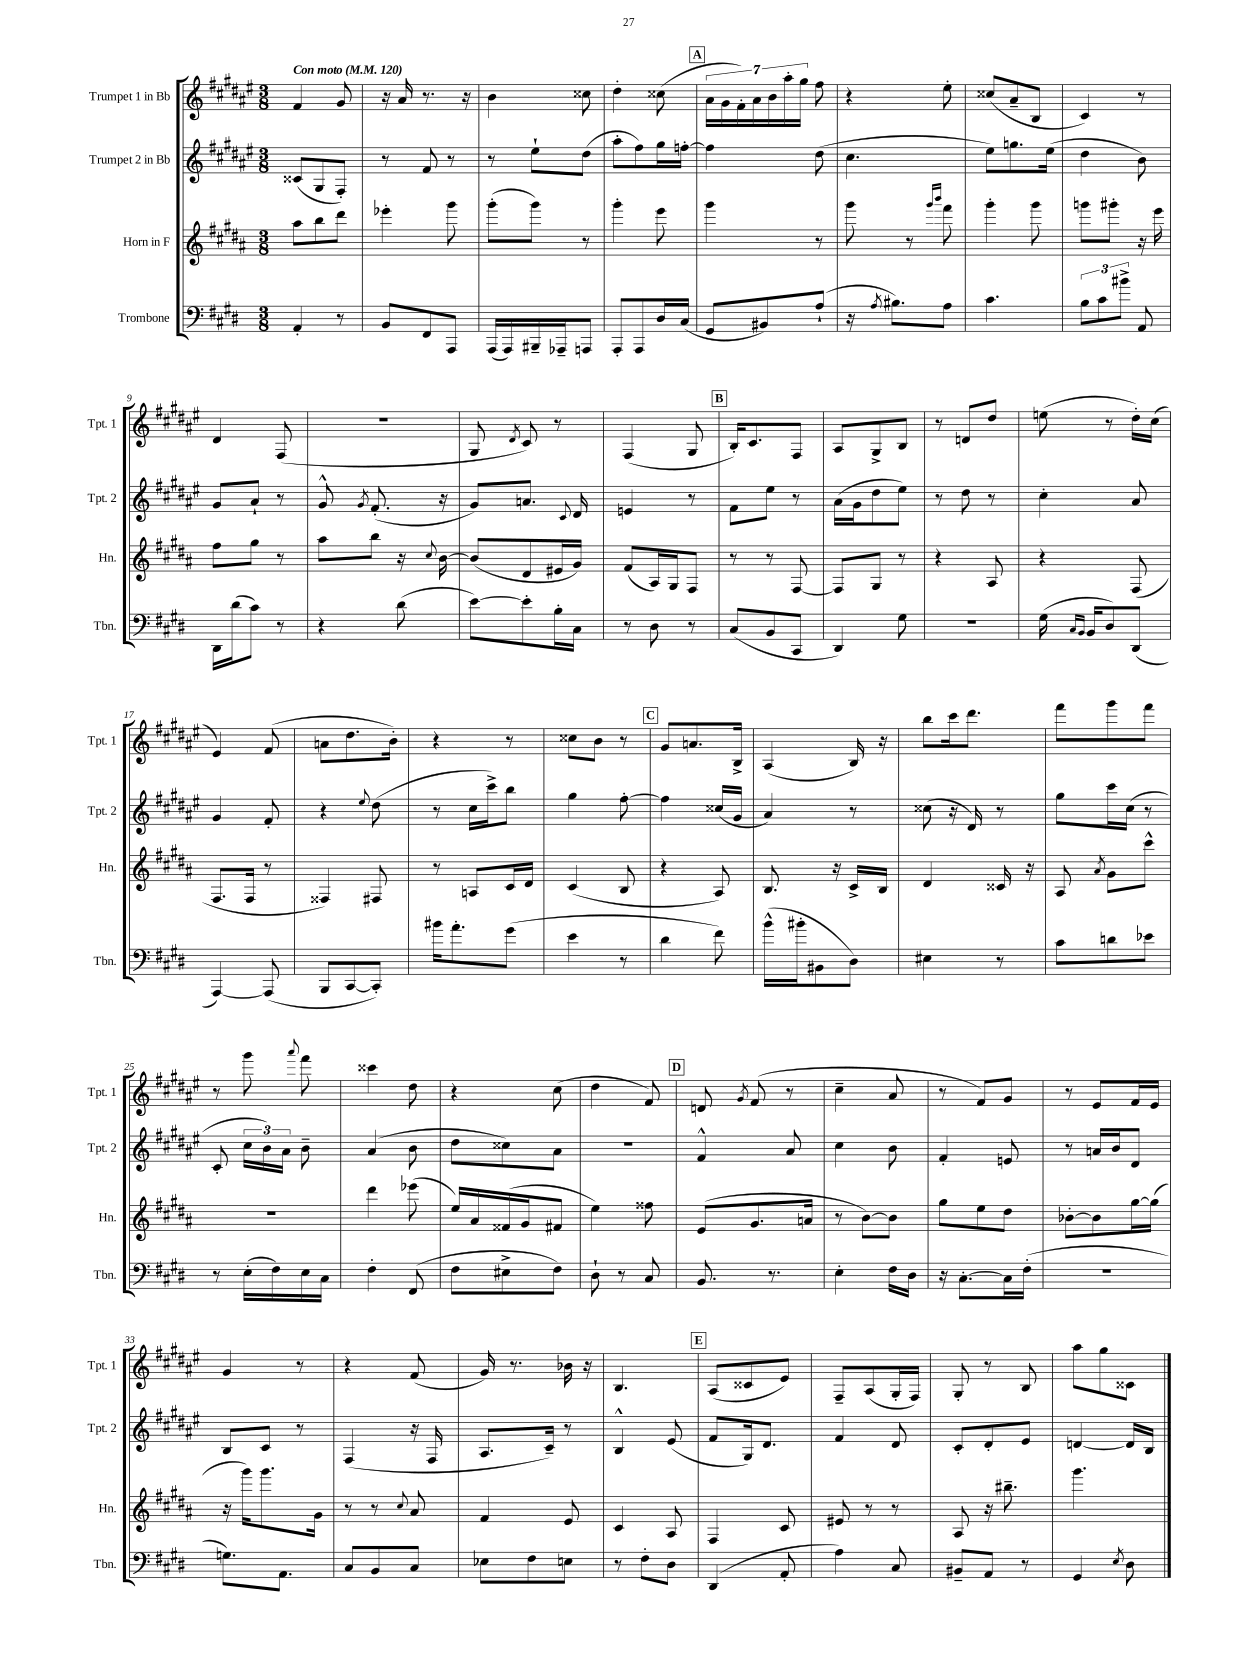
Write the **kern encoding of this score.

**kern	**kern	**kern	**kern
*staff4	*staff3	*staff2	*staff1
*clefF4	*clefG2	*clefG2	*clefG2
*k[f#c#g#d#]	*k[f#c#g#d#a#]	*k[f#c#g#d#a#e#]	*k[f#c#g#d#a#e#]
*M3/8	*M3/8	*M3/8	*M3/8
*MM120	*MM120	*MM120	*MM120
4AA'	8aa#	(8c##	4f#
.	8bb	8G#	.
8r	8ddd#	8F#')	8g#
=	=	=	=
8BB	4eee-'	8r	16r
.	.	.	16a#
8FF#	.	8f#	8.r
8AAA	8ggg#	8r	.
.	.	.	16r
=	=	=	=
(16AAA	(8ggg#'	8r	4b
16AAA)	.	.	.
16BBB#~	8ggg#)	8ee#`	.
16AAA-~	.	.	.
8AAA	8r	(8dd#	8cc##
=	=	=	=
8AAA'	4ggg#'	8aa#'	4dd#'
8AAA	.	8ff#)	.
16D#	8eee	16gg#	(8cc##
(16C#	.	[16ff'	.
=	=	=	=
8GG#	4ggg#	4ff]	28a#
.	.	.	28g#
.	.	.	28f#')
.	.	.	28a#
8BB#)	.	.	.
.	.	.	28b
.	.	.	28aa#'
.	.	.	28gg#
(8A`	8r	(8dd#	8ff#
=	=	=	=
16r	8ggg#	4.cc#	4r
8qA	.	.	.
8.B#)	.	.	.
.	8r	.	.
.	16qqggg#	.	.
.	16qqbbb	.	.
8A	8fff#	.	8ee#'
=	=	=	=
4.c#	4ggg#'	8ee#)	(8cc##
.	.	8.gg	8a#~
.	8ggg#	.	8B
.	.	(16ee#	.
=	=	=	=
12B	8ggg	4dd#	4c#)
12c#	.	.	.
.	8ggg#'	.	.
12b#^	.	.	.
8AA	16r	8b)	8r
.	16eee	.	.
=	=	=	=
16DD#	8ff#	8g#	4d#
(16d#	.	.	.
8c#)	8gg#	8a#`	.
8r	8r	8r	(8F#
=	=	=	=
4r	8aa#	8g#^^	4.r
.	.	8qg#	.
.	8bb	(8.f#'	.
(8d#	16r	.	.
.	8qqcc#	.	.
.	[16b	16r	.
=	=	=	=
[8e)	(8b]	8g#)	8G#
.	.	.	8qd#
8e']	8d#	8.a	8c#)
16B'	16e#	.	8r
.	.	8qqc#	.
16C#	16g#)	16d#	.
=	=	=	=
8r	(8f#	4e	(4F#
8D#	16A#)	.	.
.	16G#	.	.
8r	8F#	8r	8G#
=	=	=	=
(8C#	8r	8f#	16B')
.	.	.	8.c#
8BB	8r	8ee#	.
8CC#	[8F#	8r	8F#
=	=	=	=
4DD#)	8F#]	(16a#	8A#
.	.	16g#	.
.	8G#	8dd#	8G#^
8G#	8r	8ee#)	8B
=	=	=	=
4.r	4r	8r	8r
.	.	8dd#	8d
.	8A#	8r	8dd#
=	=	=	=
(16G#	4r	4cc#'	(8ee
16qqC#	.	.	.
16qqBB	.	.	.
16BB	.	.	.
8D#)	.	.	8r
(8DD#	(8F#	8a#	16dd#')
.	.	.	(16cc#
=	=	=	=
[4AAA)	8.F#	4g#	4e#)
.	16F#	.	.
(8AAA]	8r	8f#'	(8f#
=	=	=	=
8BBB	4F##)	4r	8a
[8CC#	.	.	8.dd#
.	.	8qqee#	.
8CC#'])	8F#	(8dd#	.
.	.	.	16b')
=	=	=	=
16b#	8r	8r	4r
8.a'	.	.	.
.	8A	16cc#	.
.	.	16ccc#^)	.
(8g#	16c#	8bb	8r
.	16d#	.	.
=	=	=	=
4e	(4c#	4gg#	8cc##
.	.	.	8b
8r	8B	[8ff#'	8r
=	=	=	=
4d#	4r	4ff#]	8g#
.	.	.	8.a
8f#)	8A#)	(16cc##	.
.	.	16g#	16B^
=	=	=	=
(16b^^	8.B	4a#)	(4A#
16b#'	.	.	.
8BB#	.	.	.
.	16r	.	.
8D#)	16c#^	8r	16B)
.	16B	.	16r
=	=	=	=
4E#	4d#	(8cc##	8bb
.	.	16r	16ccc#
.	.	16d#)	8.ddd#
8r	16c##	8r	.
.	16r	.	.
=	=	=	=
8c#	8A#	8gg#	8fff#
.	8qa#	.	.
8d	8g#	16ccc#	8ggg#
.	.	(16cc#	.
8e-	8ccc#^^	8r	8fff#
=	=	=	=
8r	4.r	8c#'	8r
(16E'	.	24cc#	8ggg#
.	.	24b)	.
16F#)	.	.	.
.	.	24a#	.
.	.	.	8qqaaa#
16E	.	8b~	8fff#
16C#	.	.	.
=	=	=	=
4F#'	4ddd#	(4a#	4ccc##
(8FF#	(8eee-	8b	8dd#
=	=	=	=
8F#	16ee)	8dd#	4r
.	16a#	.	.
8E#^	(16f##	8cc##)	.
.	16g#	.	.
8F#)	8f#	8a#	(8cc#
=	=	=	=
8D#`	4ee)	4.r	4dd#
8r	.	.	.
8C#	8ff##	.	8f#)
=	=	=	=
8.BB	(8e	4f#^^	8d
.	.	.	8qg#
.	8.g#	.	(8f#
8.r	.	.	.
.	.	8a#	8r
.	16a	.	.
=	=	=	=
4E'	8r	4cc#	4cc#~
.	[8b)	.	.
16F#	8b]	8b	8a#
16D#	.	.	.
=	=	=	=
16r	8gg#	4f#'	8r
[8.C#'	.	.	.
.	8ee	.	8f#)
16C#]	8dd#	8e	8g#
(16F#'	.	.	.
=	=	=	=
4.r	[8b-'	8r	8r
.	8b-]	16a	8e#
.	.	16b	.
.	[16gg#	8d#	16f#
.	(16gg#]	.	16e#
=	=	=	=
8.G)	16r	8B	4g#
.	16ggg#)	.	.
.	8.ggg#	8c#	.
8.AA	.	.	.
.	.	8r	8r
.	16g#	.	.
=	=	=	=
8C#	8r	(4F#	4r
8BB	8r	.	.
.	8qqcc#	.	.
8C#	8a#	16r	(8f#
.	.	16F#	.
=	=	=	=
8E-	4f#	8.A#	16g#)
.	.	.	8.r
8F#	.	.	.
.	.	16c#~)	.
8E	8e	8r	16b-
.	.	.	16r
=	=	=	=
8r	4c#	4B^^	4.B
8F#'	.	.	.
8D#	8A#	(8e#	.
=	=	=	=
(4DD#	4F#	8f#	(8A#
.	.	16G#)	8c##
.	.	8.d#	.
8AA'	8c#	.	8e#)
=	=	=	=
4A)	8e#	4f#	8F#~
.	8r	.	(8A#
8C#	8r	8d#	16G#'
.	.	.	16F#)
=	=	=	=
8BB#~	8A#	8c#'	8G#'
8AA	16r	8d#'	8r
.	8.bb#~	.	.
8r	.	8e#	8B
=	=	=	=
4GG#	4.ggg#	[4d	8aa#
.	.	.	8gg#
8qE	.	.	.
8D#	.	16d]	8c##
.	.	16B	.
==	==	==	==
*-	*-	*-	*-
